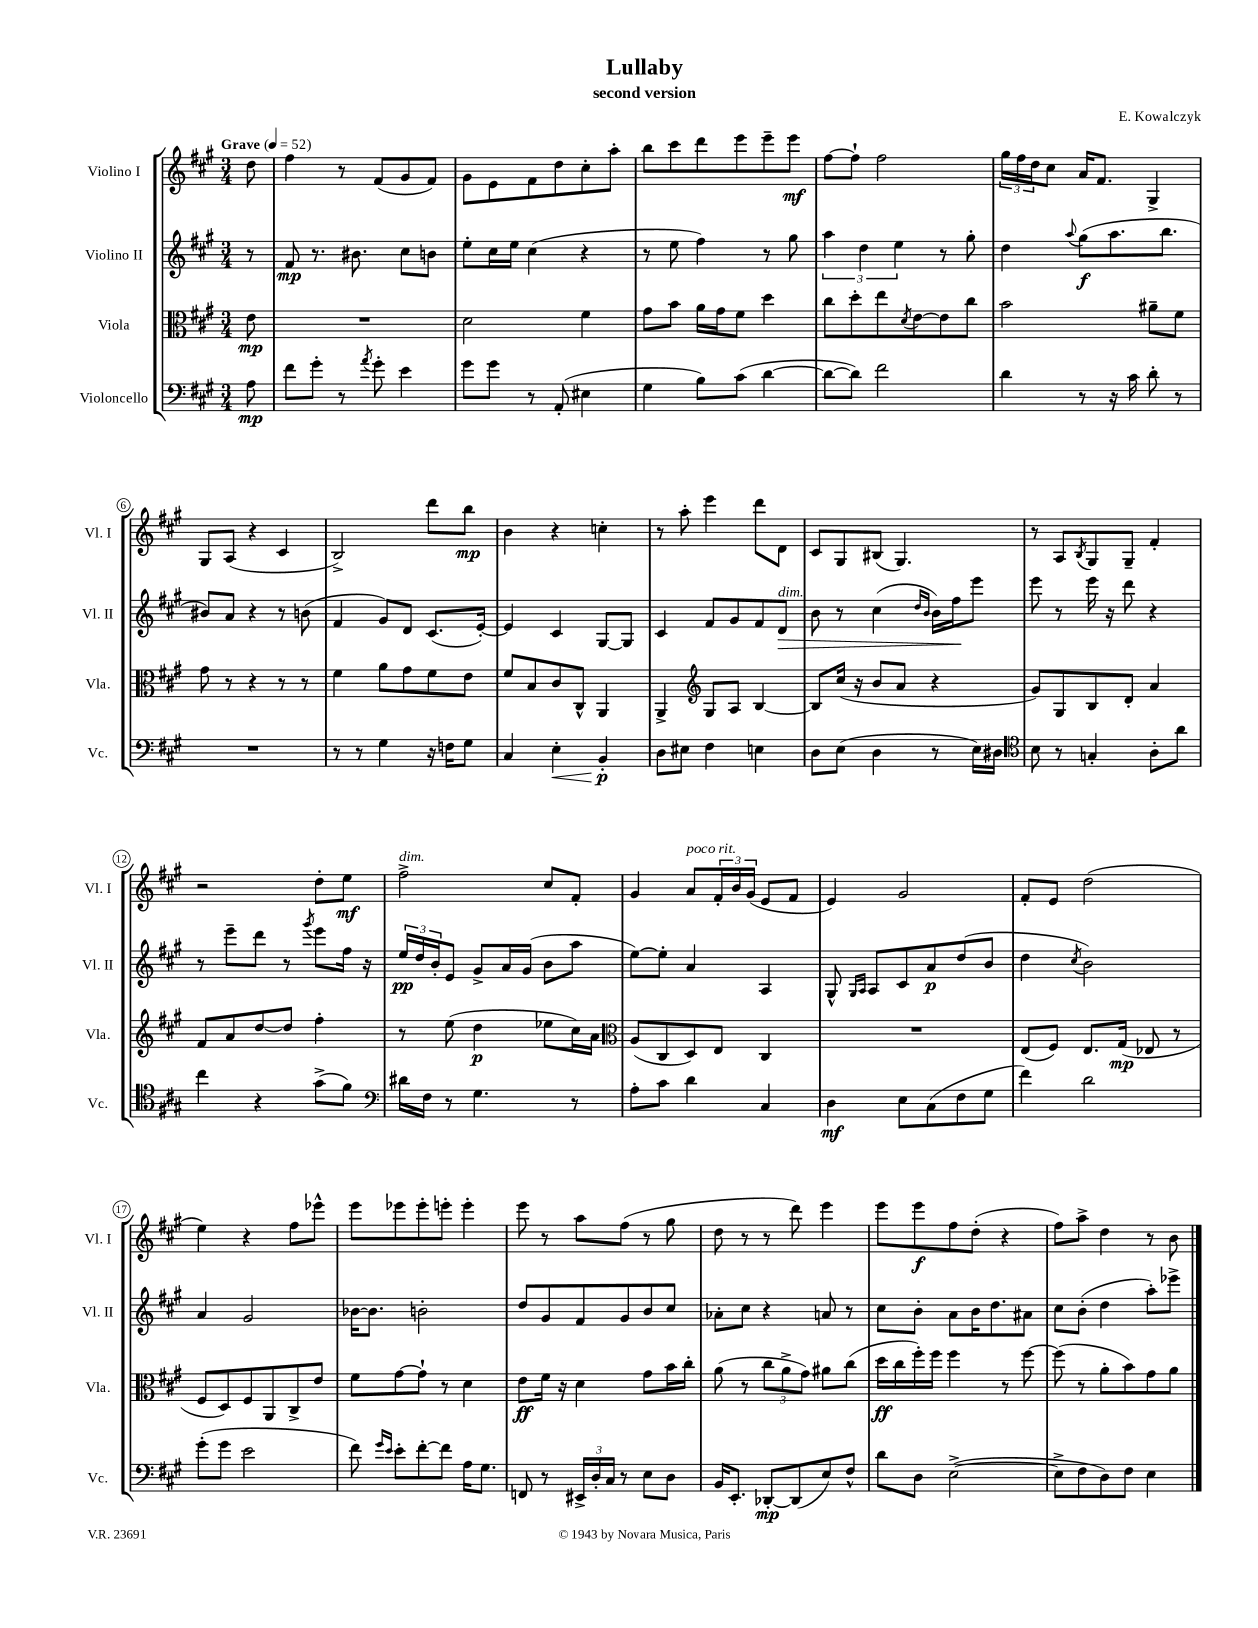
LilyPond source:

\header { title = "Lullaby" composer = "E. Kowalczyk" subtitle = "second version" }
<<
\new StaffGroup <<
\new Staff = "s0" \with { instrumentName = "Violino I" shortInstrumentName = "Vl. I" } {
    \clef treble \key a \major \numericTimeSignature \time 3/4 \partial 8 \tempo "Grave" 4 = 52
    d''8 |
    fis''4 r8 fis'8( gis'8 fis'8) |
    gis'8 e'8 fis'8 d''8 cis''8-. a''8-. |
    b''8 cis'''8 d'''8 e'''8 e'''8-- e'''8\mf |
    fis''8~ fis''8-! fis''2 |
    \tuplet 3/2 { gis''16 fis''16 d''16 } cis''8 a'16 fis'8. gis4-> |
    gis8 a8( r4 cis'4 |
    b2->) d'''8 b''8\mp |
    b'4 r4 c''4-. |
    r8 a''8-. e'''4 d'''8 d'8 |
    cis'8 gis8 bis8( gis4.) |
    r8 a8 \acciaccatura { b8 } gis8 gis8-- fis'4-. |
    r2 d''8-. e''8\mf |
    fis''2->^\markup { \italic "dim." } cis''8 fis'8-. |
    gis'4 a'8^\markup { \italic "poco rit." } \tuplet 3/2 { fis'16-. b'16 gis'16( } e'8 fis'8 |
    e'4) gis'2 |
    fis'8-. e'8 d''2( |
    e''4) r4 fis''8 ees'''8-^ |
    e'''8 ees'''8 ees'''8-. e'''8-. e'''4-. |
    e'''8 r8 a''8 fis''8( r8 gis''8 |
    d''8 r8 r8 d'''8) e'''4 |
    e'''8 e'''8\f fis''8 d''8-.( r4 |
    fis''8) a''8-> d''4 r8 b'8 \bar "|." |
}
\new Staff = "s1" \with { instrumentName = "Violino II" shortInstrumentName = "Vl. II" } {
    \clef treble \key a \major \numericTimeSignature \time 3/4 \partial 8
    r8 |
    fis'8\mp r8. bis'8. cis''8 b'8 |
    e''8-. cis''16 e''16 cis''4( r4 |
    r8 e''8 fis''4) r8 gis''8 |
    \tuplet 3/2 { a''4 d''4 e''4 } r8 gis''8-. |
    d''4 \appoggiatura { a''8 } gis''8\f( a''8. b''8. |
    bis'8) a'8 r4 r8 b'8( |
    fis'4 gis'8) d'8 cis'8.( e'16~-.) |
    e'4 cis'4 gis8~ gis8 |
    cis'4 fis'8 gis'8 fis'8 d'8\>^\markup { \italic "dim." } |
    b'8 r8 cis''4( \grace { d''16 b'16 } b'16) fis''16\! e'''8 |
    e'''8 r8 e'''16 r16 d'''8 r4 |
    r8 e'''8-- d'''8 r8 \acciaccatura { gis'''8 } e'''8 fis''16 r16 |
    \tuplet 3/2 { e''16\pp d''16 b'16-. } e'8 gis'8-> a'16 gis'16( b'8 a''8 |
    e''8~) e''8-. a'4 a4 |
    gis8-^ \grace { gis16 a16 } a8 cis'8 a'8\p d''8( b'8 |
    d''4 \acciaccatura { cis''8 } b'2) |
    a'4 gis'2 |
    bes'16~ bes'8. b'2-. |
    d''8 gis'8 fis'8 gis'8 b'8 cis''8 |
    aes'8-. cis''8 r4 a'8 r8 |
    cis''8 b'8-. a'8 b'16 d''8. ais'8 |
    cis''8 b'8-.( d''4 a''8-.) ees'''8-> \bar "|." |
}
\new Staff = "s2" \with { instrumentName = "Viola" shortInstrumentName = "Vla." } {
    \clef alto \key a \major \numericTimeSignature \time 3/4 \partial 8
    e'8\mp |
    R2. |
    d'2 fis'4 |
    gis'8 b'8 a'16 gis'16 fis'8 d''4 |
    cis''8 d''8-. e''8 \acciaccatura { d'8 } e'8~ e'8 cis''8 |
    b'2 ais'8-- fis'8 |
    gis'8 r8 r4 r8 r8 |
    fis'4 a'8 gis'8 fis'8 e'8 |
    fis'8 b8 cis'8 cis8-^ a,4 |
    a,4-> \clef treble gis8 a8 b4~ |
    b8 cis''16( r16 b'8 a'8 r4 |
    gis'8) gis8 b8 d'8-. a'4 |
    fis'8 a'8 d''8~ d''8 fis''4-. |
    r8 e''8( d''4\p ees''8 cis''16) a'16 |
    \clef alto a8( cis8 d8) e8 cis4 |
    R2. |
    e8( fis8) e8. gis16\mp( ees8 r8 |
    fis8 d8) fis8 a,8 cis8-> e'8 |
    fis'8 gis'8~ gis'8-! r8 d'4 |
    e'8\ff fis'16 r16 d'4 gis'8 b'16 cis''16-. |
    a'8( r8 \tuplet 3/2 { cis''8 a'8-> gis'8) } ais'8 cis''8( |
    d''16\ff cis''16 fis''16-.) fis''16 fis''4 r8 fis''8~ |
    fis''8( r8 a'8-. b'8) gis'8 a'8 \bar "|." |
}
\new Staff = "s3" \with { instrumentName = "Violoncello" shortInstrumentName = "Vc." } {
    \clef bass \key a \major \numericTimeSignature \time 3/4 \partial 8
    a8\mp |
    fis'8 gis'8-. r8 \acciaccatura { a'8 } gis'8-. e'4 |
    gis'8 gis'8 r8 a,8-.( eis4 |
    gis4 b8) cis'8( d'4~ |
    d'8~ d'8) fis'2 |
    d'4 r8 r16 cis'16 d'8-. r8 |
    R2. |
    r8 r8 gis4 r16 f16 gis8 |
    cis4 e4-.\< b,4-.\p\! |
    d8 eis8 fis4 e4 |
    d8 e8( d4 r8 e16) dis16 |
    \clef tenor b8 r8 g4-. a8-. a'8 |
    cis''4 r4 gis'8->( fis'8) |
    \clef bass dis'16 fis16 r8 gis4. r8 |
    a8-. cis'8 d'4 cis4 |
    d4\mf e8 cis8( fis8 gis8 |
    fis'4) d'2 |
    gis'8-.( gis'8 e'2 |
    fis'8) \grace { gis'16 e'16 } e'8-. fis'8~-. fis'8 a16 gis8. |
    f,8 r8 \tuplet 3/2 { eis,16-> d16-. cis16 } r8 e8 d8 |
    b,16 e,8.-. des,8~-.\mp des,8( e8) fis8-^ |
    d'8 d8 e2~->( |
    e8-> fis8 d8) fis8 e4 \bar "|." |
}
>>
>>
\layout { \context { \Score \override BarNumber.stencil = #(make-stencil-circler 0.1 0.3 ly:text-interface::print) } }
